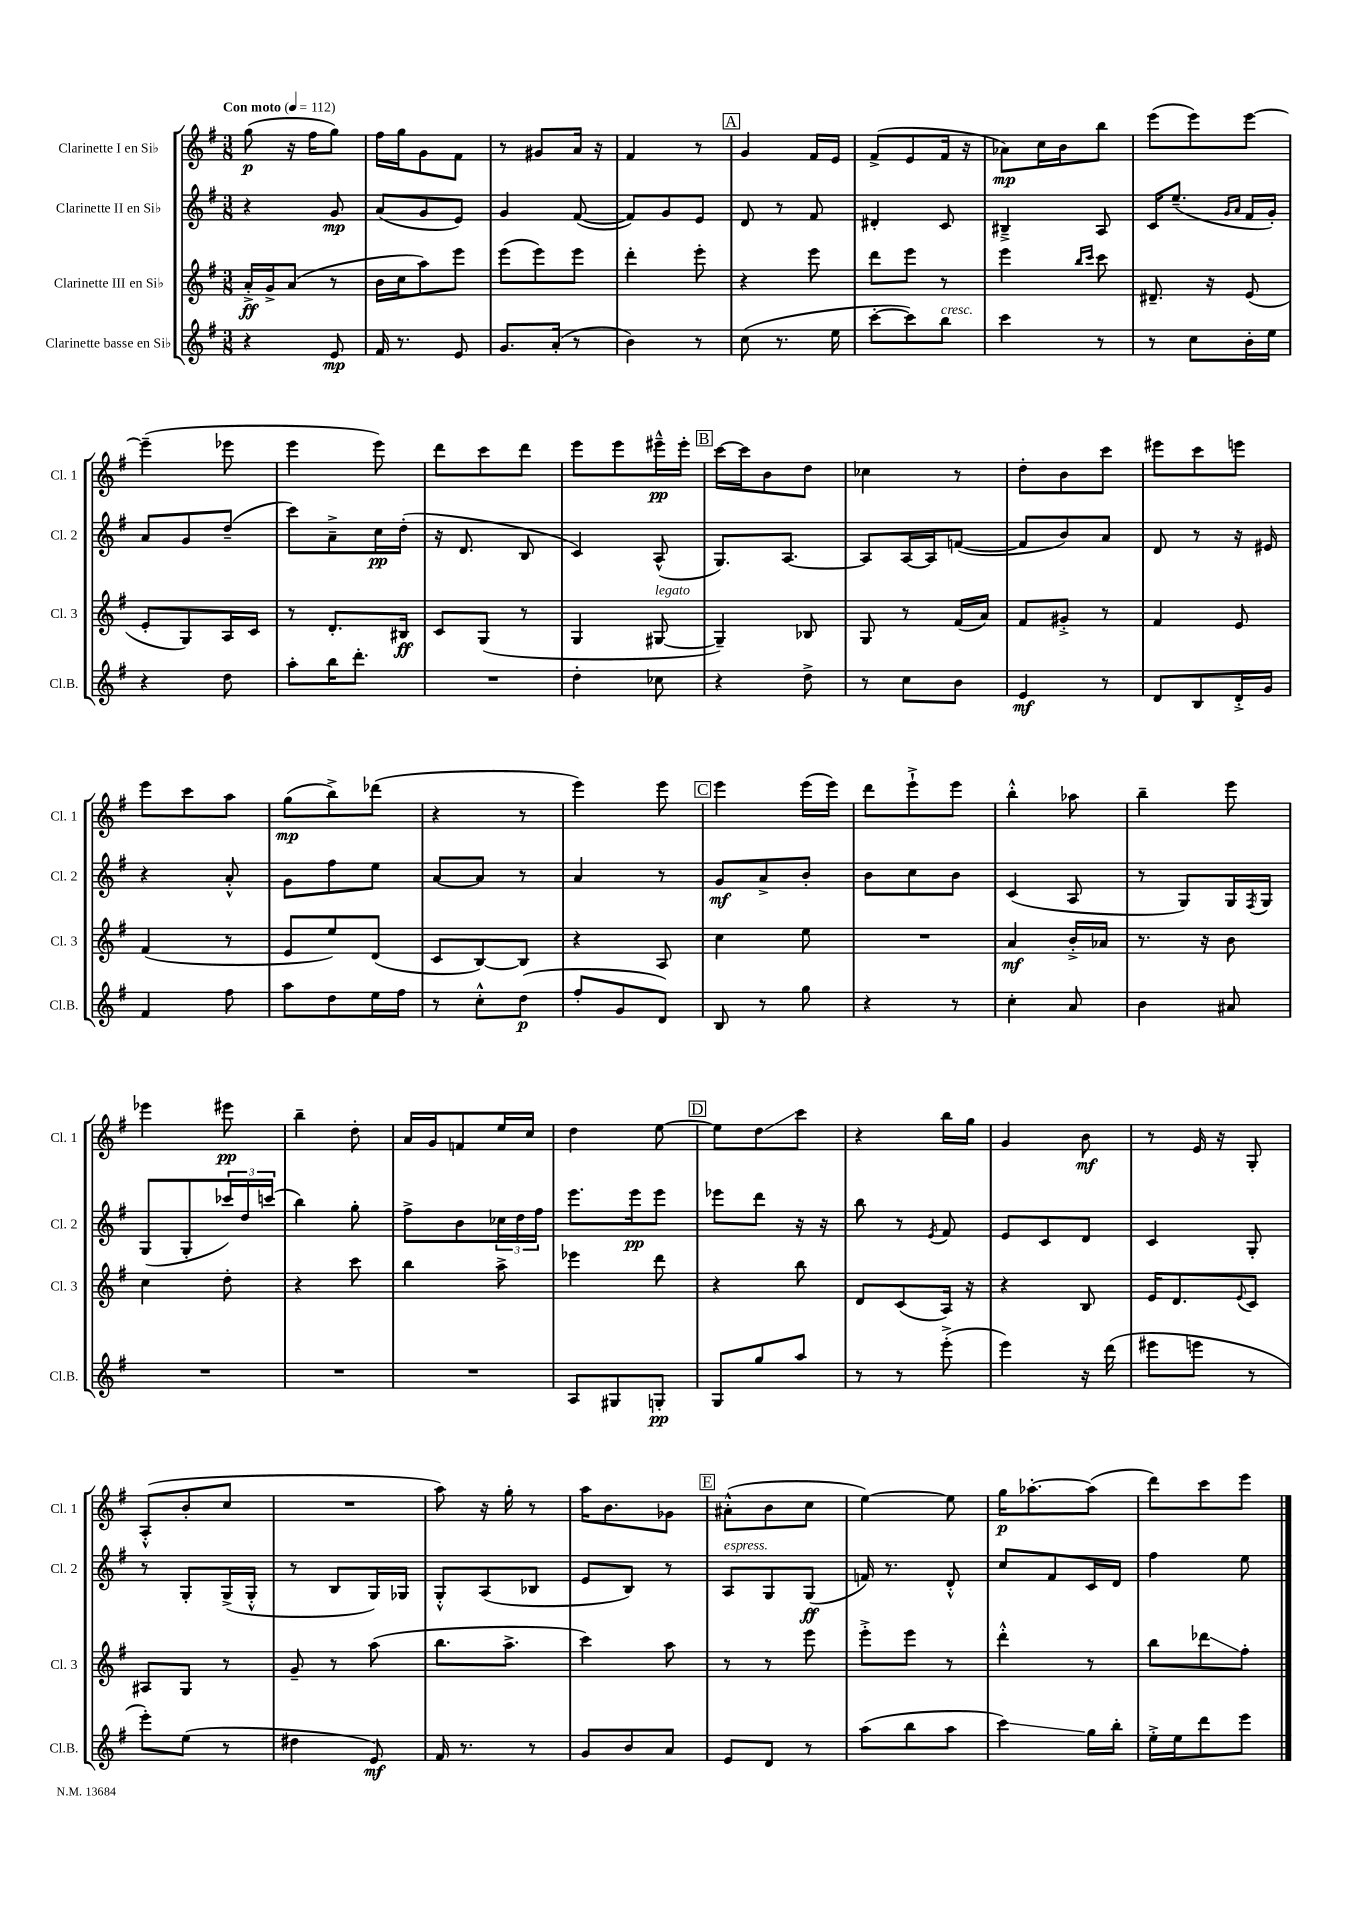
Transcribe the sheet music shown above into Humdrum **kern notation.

**kern	**kern	**kern	**kern
*staff4	*staff3	*staff2	*staff1
*clefG2	*clefG2	*clefG2	*clefG2
*k[f#]	*k[f#]	*k[f#]	*k[f#]
*M3/8	*M3/8	*M3/8	*M3/8
*MM112	*MM112	*MM112	*MM112
4r	16a'^/LL	4r	(8gg\
.	16g^/J	.	.
.	(8a/J	.	16r
.	.	.	16ff#\LK
8e/	8r	8g/	8gg\J)
=	=	=	=
16f#/	16b\LL	(8a/L	16ff#\LL
8.r	16cc\J	.	16gg\J
.	8aa\)	8g/	8g\
8e/	8eee\J	8e/J)	8f#\J
=	=	=	=
8.g/L	(8eee\L	4g/	8r
.	8eee\)	.	8g#/L
(16a'/Jk	.	.	.
8r	8eee\J	([8f#/	16a/Jk
.	.	.	16r
=	=	=	=
4b\)	4ddd'\	8f#/]L)	4f#/
.	.	8g/	.
8r	8eee'\	8e/J	8r
=	=	=	=
(8cc\	4r	8d/	4g/
8.r	.	8r	.
.	8eee\	8f#/	16f#/LL
16ee\	.	.	16e/JJ
=	=	=	=
[8ccc'\L	8ddd\L	4d#'/	(8f#^/L
8ccc\])	8eee\J	.	8e/
8bb\J	8r	8c/	16f#/Jk
.	.	.	16r
=	=	=	=
4ccc\	4eee\	4B#~^/	8a-\L)
.	.	.	16cc\L
.	.	.	16b\J
.	16qqbb/LL	.	.
.	16qqccc/JJ	.	.
8r	8ccc\	8A/	8bb\J
=	=	=	=
8r	8.d#~/	16c/LK	(8eee\L
.	.	(8.ee~/J	.
8cc\L	.	.	8eee\)
.	16r	.	.
.	.	16qqg/LL	.
.	.	16qqa/JJ	.
16b'\L	(8e/	16f#/LL	[8eee\J
16ee\JJ	.	16g'/JJ)	.
=	=	=	=
4r	8e'/L	8a/L	(4eee~\]
.	8G/)	8g/	.
8dd\	16A/L	(8dd~/J	8eee-\
.	16c/JJ	.	.
=	=	=	=
8aa'\L	8r	8ccc\L)	4eee\
16bb\K	8.d'/L	8a~^\	.
8.ddd'\J	.	.	.
.	.	16cc\L	8eee\)
.	16B#/Jk	(16dd'\JJ	.
=	=	=	=
4.r	8c/L	16r	8ddd\L
.	.	8.d/	.
.	(8G/J	.	8ccc\
.	8r	8B/	8ddd\J
=	=	=	=
4dd'\	4G/	4c/)	8eee\L
.	.	.	8eee\
8cc-\	[8G#/	(8A^^/	16eee#~^^\L
.	.	.	16eee#'\JJ
=	=	=	=
4r	4G#~/])	8.G/L)	[16ccc\LL
.	.	.	16ccc\]J
.	.	.	8b\
.	.	[8.A/J	.
8dd^\	8B-/	.	8dd\J
=	=	=	=
8r	8G/	8A/]L	4cc-\
8cc\L	8r	[16A/L	.
.	.	16A/]J	.
8b\J	(16f#/LL	([8f/J	8r
.	16a/JJ)	.	.
=	=	=	=
4e/	8f#/L	8f/]L	8dd'\L
.	8g#'^/J	8b/)	8b\
8r	8r	8a/J	8ccc\J
=	=	=	=
8d/L	4f#/	8d/	8eee#\L
8B/	.	8r	8ccc\
16d'^/L	8e/	16r	8eee\J
16g/JJ	.	16e#/	.
=	=	=	=
4f#/	(4f#/	4r	8eee\L
.	.	.	8ccc\
8ff#\	8r	8a'^^/	8aa\J
=	=	=	=
8aa\L	8e/L	8g\L	(8gg\L
8dd\	8ee/)	8ff#\	8bb^\)
16ee\L	(8d/J	8ee\J	(8ddd-\J
16ff#\JJ	.	.	.
=	=	=	=
8r	8c/L	[8a/L	4r
8cc'^^\L	[8B/)	8a/]J	.
(8dd\J	8B/]J	8r	8r
=	=	=	=
8ff#'/L	4r	4a/	4eee\)
8g/	.	.	.
8d/J)	8A/	8r	8eee\
=	=	=	=
8B/	4cc\	8g/L	4eee\
8r	.	8a^/	.
8gg\	8ee\	8b'/J	(16eee\LL
.	.	.	16eee\JJ)
=	=	=	=
4r	4.r	8b\L	8ddd\L
.	.	8cc\	8eee`^\
8r	.	8b\J	8eee\J
=	=	=	=
4cc'\	4a/	(4c/	4bb'^^\
8a/	16b'^/LL	8A/	8aa-\
.	16a-/JJ	.	.
=	=	=	=
4b\	8.r	8r	4bb~\
.	.	8G/L)	.
.	16r	.	.
8a#/	8b\	16G/L	8eee\
.	.	8qF#/	.
.	.	16G/JJ	.
=	=	=	=
4.r	4cc\	(8G/L	4eee-\
.	.	8G'/	.
.	8dd'\	24ccc-/L)	8eee#\
.	.	24dd/	.
.	.	(24ccc/JJ	.
=	=	=	=
4.r	4r	4bb\)	4bb~\
.	8ccc\	8gg'\	8dd'\
=	=	=	=
4.r	4bb\	8ff#^\L	16a/LL
.	.	.	16g/J
.	.	8b\	8f/
.	8aa^\	24cc-\L	16ee/L
.	.	24dd\	.
.	.	.	16cc/JJ
.	.	24ff#\JJ	.
=	=	=	=
8A/L	4eee-\	8.eee\L	4dd\
8G#/	.	.	.
.	.	16eee\k	.
8G'/J	8ddd\	8eee\J	[8ee\
=	=	=	=
8G/L	4r	8eee-\L	8ee\]L
8gg/	.	8ddd\J	8dd\
8aa/J	8bb\	16r	8ccc\J
.	.	16r	.
=	=	=	=
8r	8d/L	8bb\	4r
8r	(8c/	8r	.
.	.	8qe/	.
(8eee'^\	16A/Jk)	8f#/	16bb\LL
.	16r	.	16gg\JJ
=	=	=	=
4eee\)	4r	8e/L	4g/
.	.	8c/	.
16r	8B/	8d/J	8b\
(16ddd\	.	.	.
=	=	=	=
8eee#\L	16e/LK	4c/	8r
.	8.d/	.	.
8eee\J	.	.	16e/
.	.	.	16r
.	8qqe/	.	.
8r	8c/J	8G'/	8G'/
=	=	=	=
8eee'\L)	8A#/L	8r	(8A'^^/L
(8ee\J	8G/J	8G'/L	8b'/
8r	8r	(16G^/L	8cc/J
.	.	16G'^^/JJ	.
=	=	=	=
4dd#\	8g~/	8r	4.r
.	8r	8B/L	.
8e/)	(8aa\	16G/L)	.
.	.	16G-/JJ	.
=	=	=	=
16f#/	8.bb\L	8G'^^/L	8aa\)
8.r	.	.	.
.	.	(8A/	16r
.	8.aa^\J	.	16gg'\
8r	.	8B-/J	8r
=	=	=	=
8g/L	4ccc\)	8e/L	16aa\LK
.	.	.	8.b\
8b/	.	8B/J)	.
8a/J	8aa\	8r	8g-\J
=	=	=	=
8e/L	8r	8A/L	(8a#'^^\L
8d/J	8r	8G/	8b\
8r	8eee\	(8G/J	8cc\J
=	=	=	=
(8aa\L	8eee'^\L	16f/)	[4ee\)
.	.	8.r	.
8bb\	8eee\J	.	.
8aa\J	8r	8d'^^/	8ee\]
=	=	=	=
4ccc\)	4ddd'^^\	8cc/L	16gg\LK
.	.	.	[8.aa-'\
.	.	8f#/	.
16gg\LL	8r	16c/L	(8aa-\]J
16bb'\JJ	.	16d/JJ	.
=	=	=	=
16ee'^\LL	8bb\L	4ff#\	8ddd\L)
16ee\J	.	.	.
8ddd\	8ddd-\	.	8ccc\
8eee\J	8ff#'\J	8ee\	8eee\J
==	==	==	==
*-	*-	*-	*-
